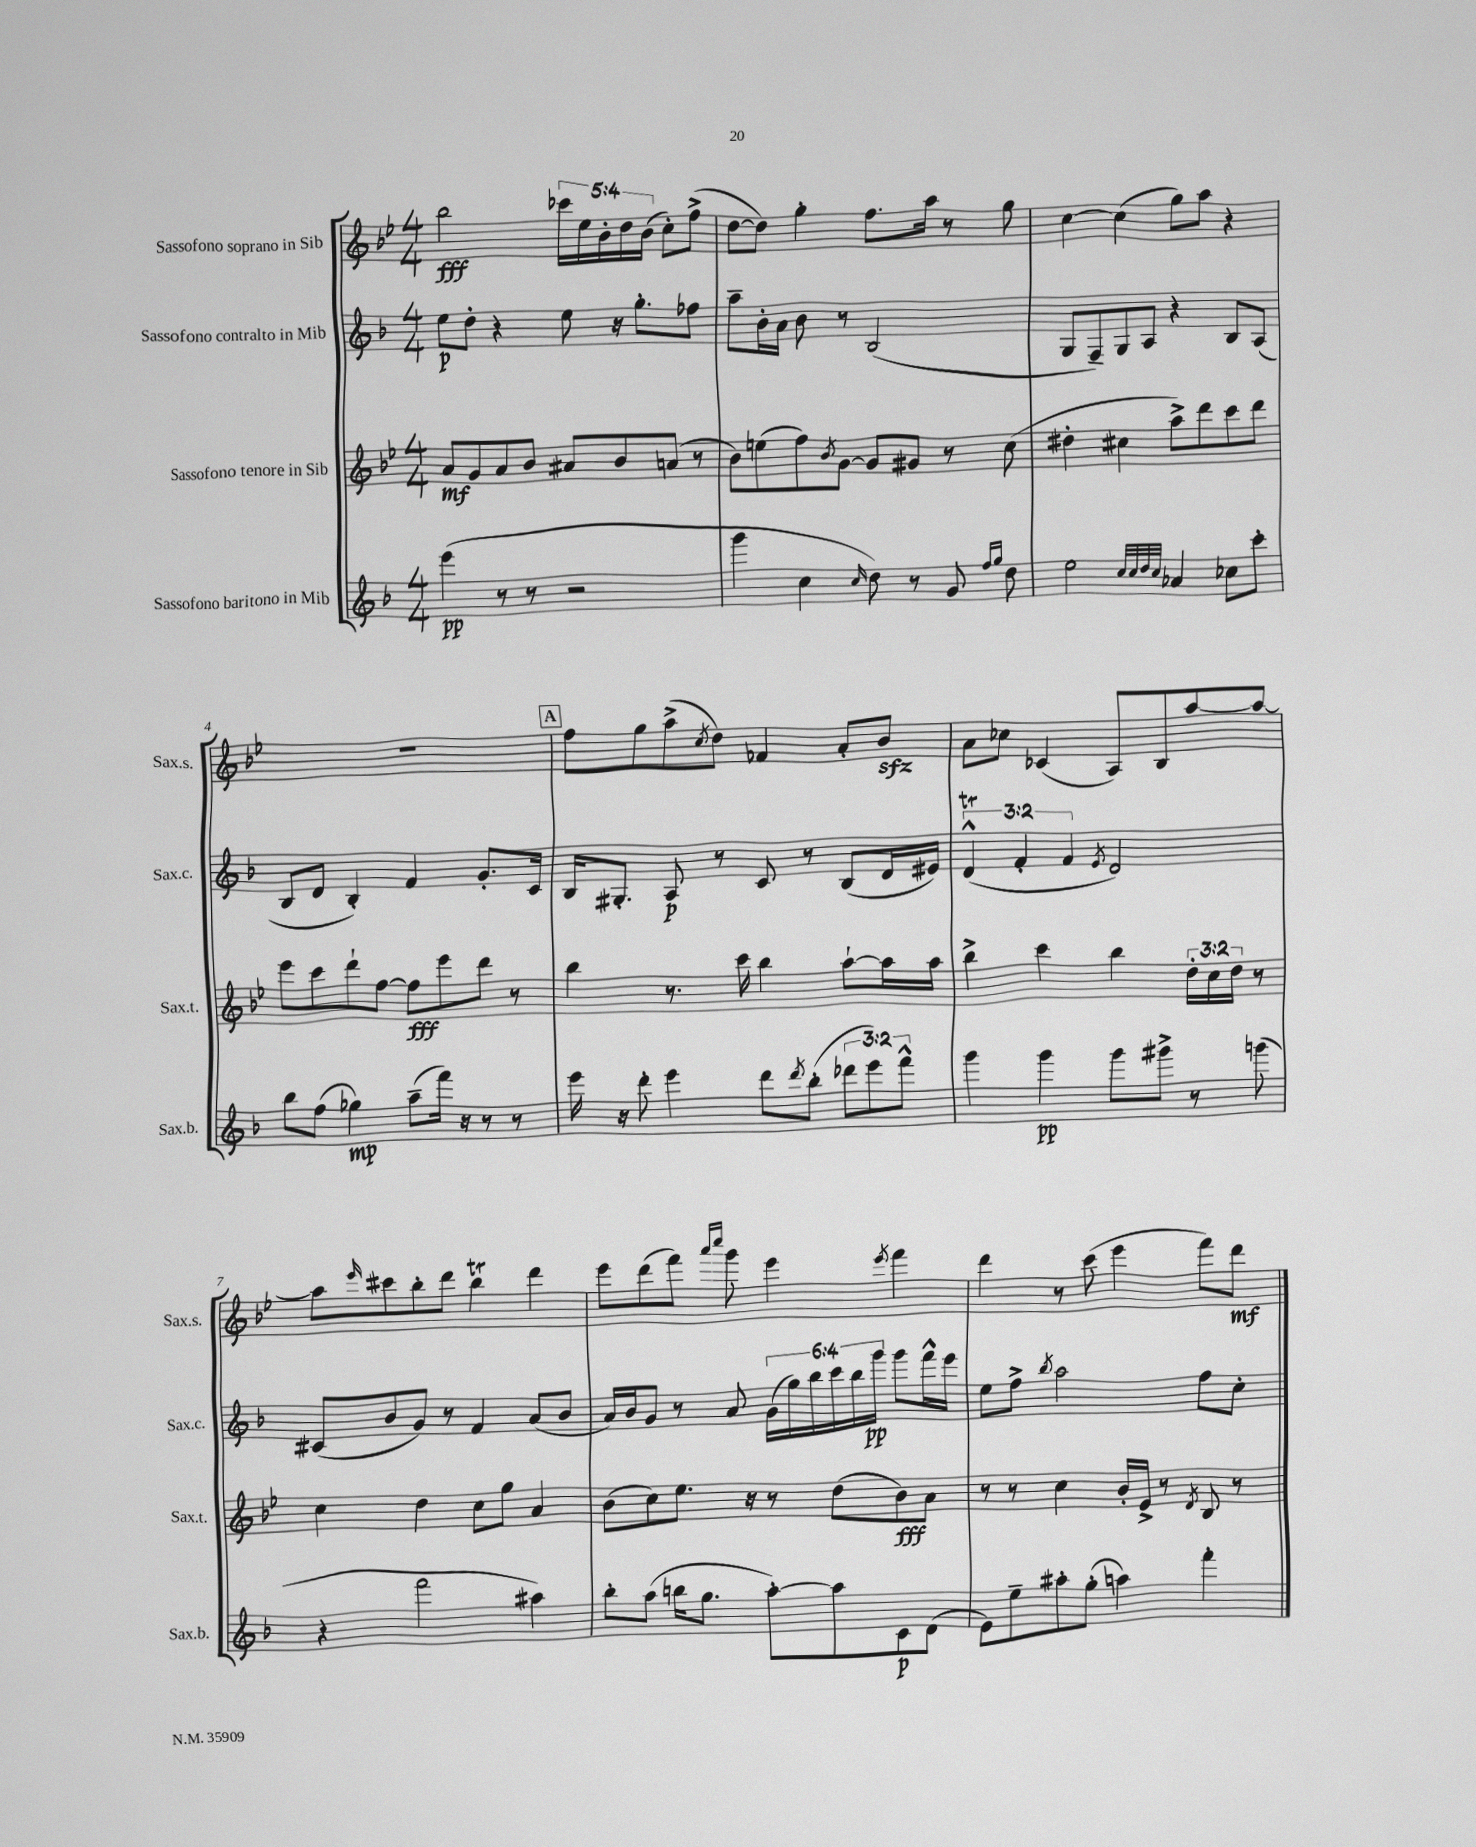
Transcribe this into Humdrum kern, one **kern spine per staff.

**kern	**kern	**kern	**kern
*staff4	*staff3	*staff2	*staff1
*clefG2	*clefG2	*clefG2	*clefG2
*k[b-]	*k[b-e-]	*k[b-]	*k[b-e-]
*M4/4	*M4/4	*M4/4	*M4/4
(4eee	8a	8ee	2bb-
.	8g	8dd'	.
8r	8a	4r	.
8r	8b-	.	.
2r	8a#	8ee	20ccc-
.	.	.	20ee-
.	.	.	20b-'
.	8b-	16r	.
.	.	.	20dd
.	.	8.gg'	.
.	.	.	(20b-
.	(8a	.	8cc')
.	8r	8ff-	(8ff^
=	=	=	=
4ggg	8b-)	8aa~	[8dd
.	(8ee	16b-'	8dd])
.	.	16a	.
4cc	8ff)	8b-	4gg'
.	8qb-	.	.
.	[8g	8r	.
16qqcc	.	.	.
8dd)	8g]	(2B-	8.ff
8r	8g#	.	.
.	.	.	16aa
8g	8r	.	8r
16qqff	.	.	.
16qqgg	.	.	.
8dd	(8cc	.	8gg
=	=	=	=
2ee	4dd#'	8G	[4cc
.	.	8F~)	.
.	4cc#	8G	(4cc]
.	.	8A	.
32qqcc	.	.	.
32qqcc	.	.	.
32qqdd	.	.	.
32qqcc	.	.	.
4a-	8aa^)	4r	8gg)
.	8ddd	.	8aa
8cc-	8ccc	8B-	4r
8ccc'	8ddd	(8A	.
=	=	=	=
8bb-	8eee-	8B-	1r
(8ff	8ccc	8d	.
4gg-)	8ddd`	4B-')	.
.	[8ff	.	.
(8aa~	8ff]	4f	.
16fff)	8eee-	.	.
16r	.	.	.
8r	8ddd	8.g'	.
8r	8r	.	.
.	.	16c	.
=	=	=	=
16eee	4bb-	16B-	8ff
16r	.	8.G#'	.
8ddd'	.	.	8gg
4eee	8.r	8A	(8aa^
.	.	.	8qcc
.	.	8r	8dd)
.	16ccc	.	.
8ddd	4bb-	8c	4f-
8qddd	.	.	.
(8bb-'	.	8r	.
12ddd-	[8aa`	(8B-	8a'
12eee)	.	.	.
.	16aa]	16d	8b-
12fff^^	.	.	.
.	16aa	16e#)	.
=	=	=	=
4ggg	4bb-^	(6d^^	8a
.	.	.	8cc-
.	.	6f'	.
4ggg	4ccc	.	(4c-
.	.	6f	.
.	.	8qe	.
8ggg	4bb-	2d)	8A)
8ggg#^	.	.	8B-
8r	24dd'	.	[8aa
.	24cc	.	.
.	24dd	.	.
(8ggg	8r	.	8aa_
=	=	=	=
4r	4cc	(8c#	8aa]
.	.	.	16qqeee-
.	.	8b-	8ccc#
2fff	4dd	8g)	8bb-'
.	.	8r	8ddd
.	8cc	4f	4bb-
.	8gg	.	.
4aa#)	4a	(8a	4ddd
.	.	8b-	.
=	=	=	=
8bb-'	(8b-	16a)	8eee-
.	.	16b-	.
(8aa	8cc)	8g	(8ddd
16bb	8.ee-	8r	8fff)
8.gg	.	.	.
.	.	.	16qqaaa
.	.	.	16qqcccc
.	.	8a	8ggg
.	16r	.	.
[8aa')	8r	(24g	4eee-
.	.	24gg)	.
.	.	24bb-	.
8aa]	(8dd	24ccc	.
.	.	24bb-	.
.	.	24ggg	.
.	.	.	8qeee-
8c	8b-)	8ggg	4fff
(8d	8a	16fff^^	.
.	.	16eee	.
=	=	=	=
8e)	8r	8ee	4ddd
8ee~	8r	8ff^	.
.	.	8qbb-	.
8aa#'	4cc	2aa	8r
(8gg'	.	.	(8ccc
4aa)	16b-'	.	4eee-
.	16e-^	.	.
.	8r	.	.
.	8qd	.	.
4fff'	8B-	8ff	8fff)
.	8r	8cc'	8ddd
==	==	==	==
*-	*-	*-	*-
